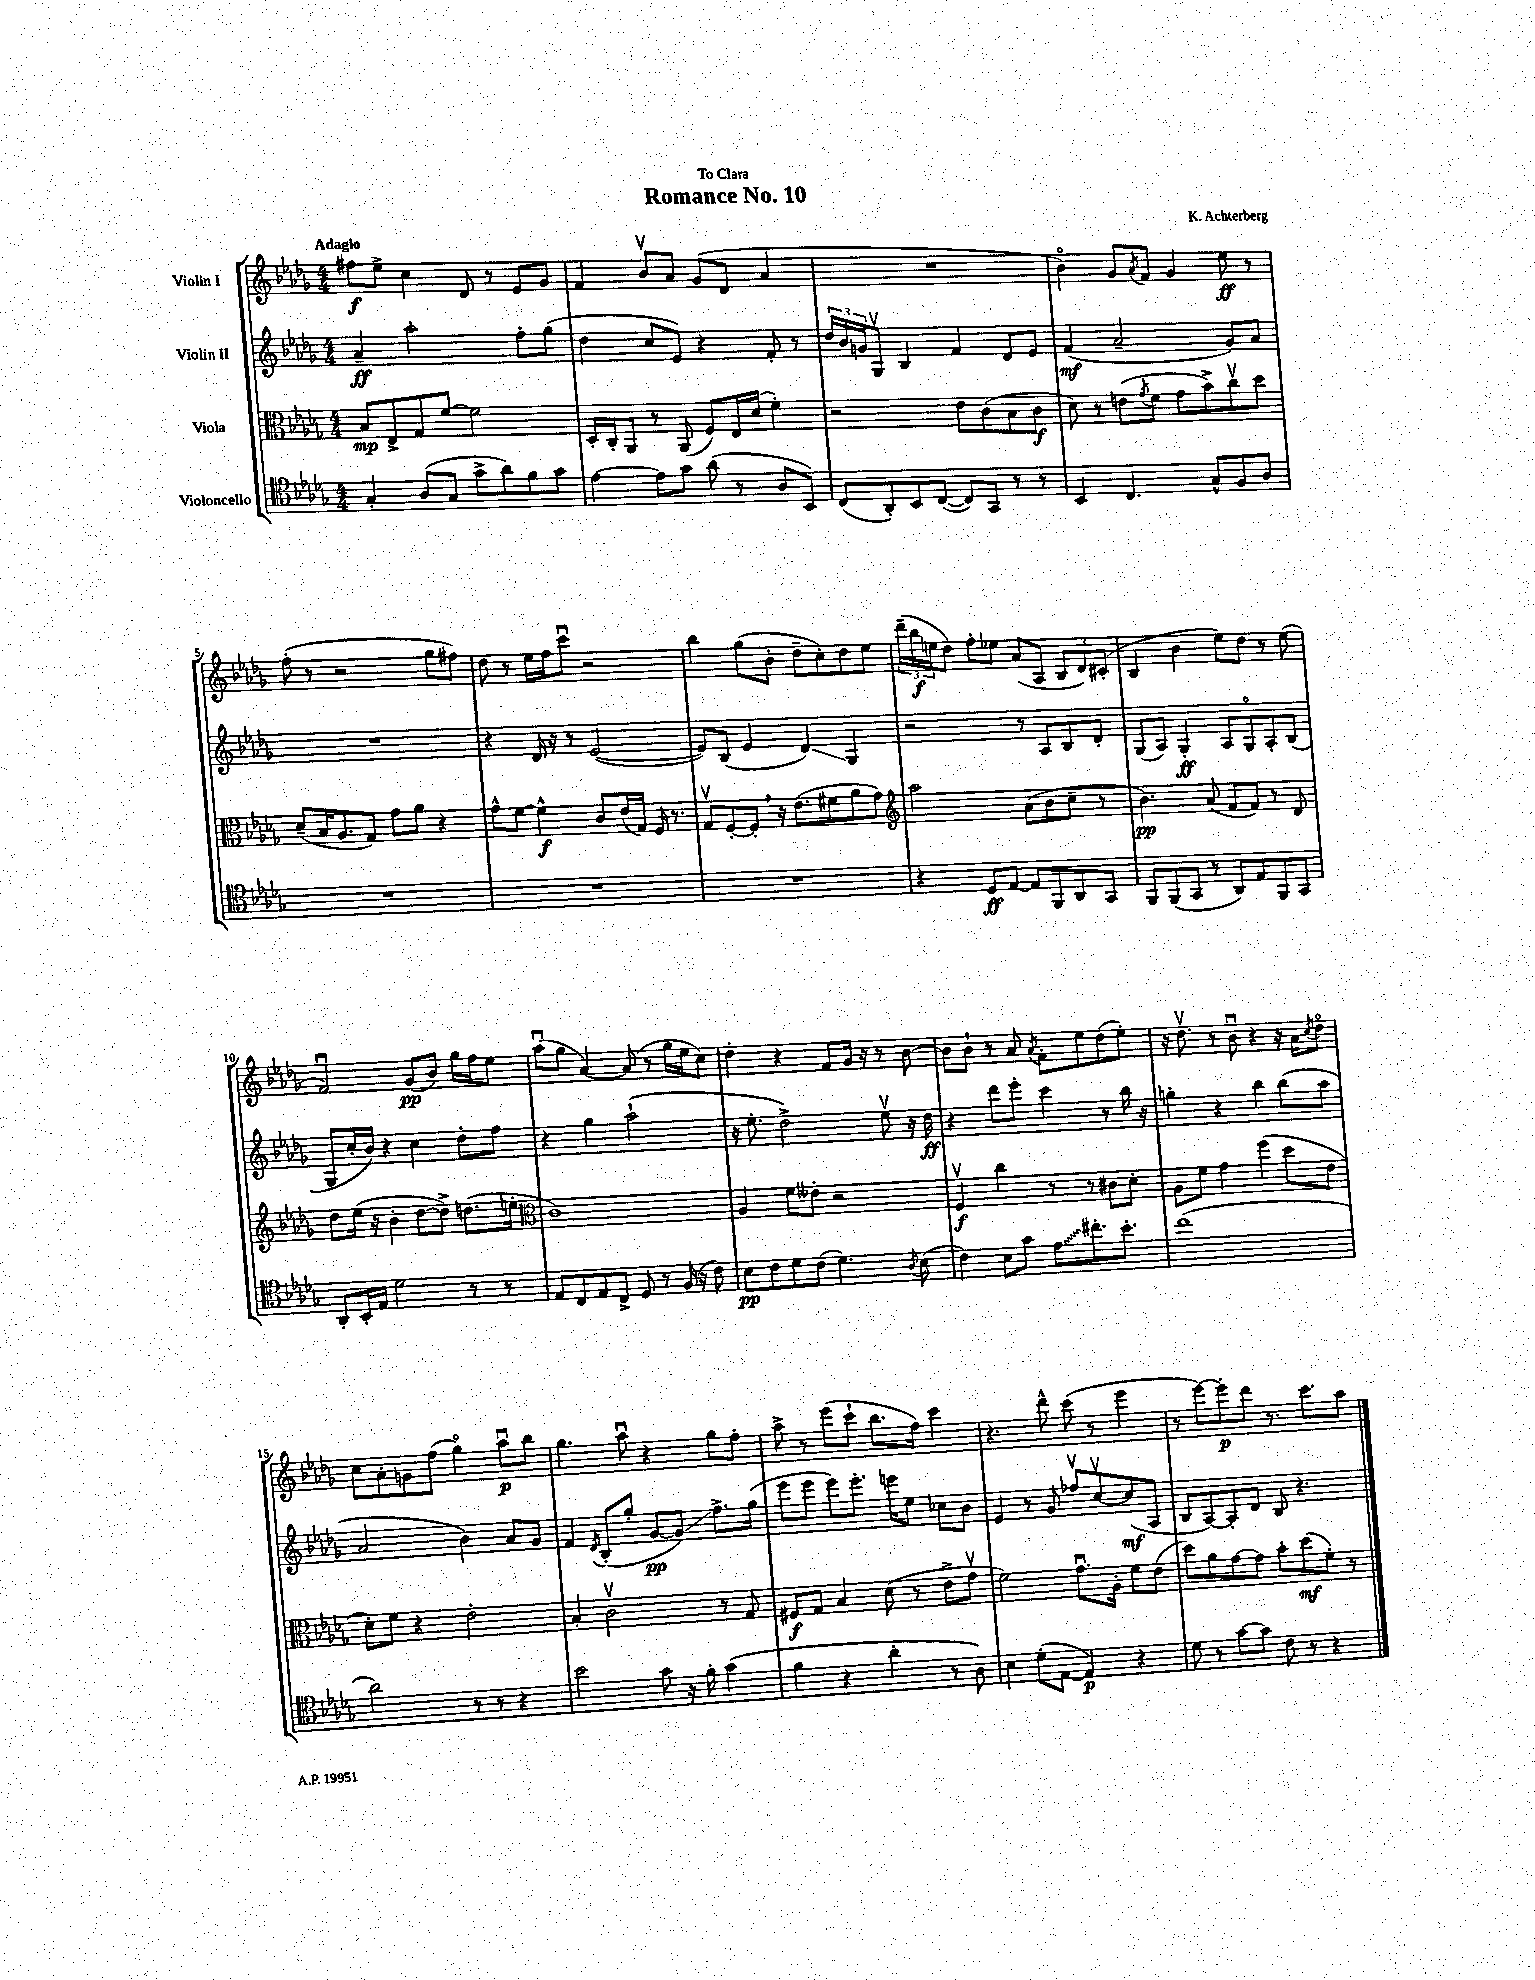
\header { title = "Romance No. 10" composer = "K. Achterberg" dedication = "To Clara" }
<<
\new StaffGroup <<
\new Staff = "s0" \with { instrumentName = "Violin I" } {
    \clef treble \key des \major \numericTimeSignature \time 4/4 \tempo "Adagio"
    fis''8\f ees''8-> c''4 des'8 r8 ees'8 ges'8 |
    f'4 bes'8\upbow aes'8 ges'8( des'8 aes'4 |
    R1 |
    bes'4\flageolet) ges'8 \acciaccatura { aes'8 } f'8 ges'4 ees''8\ff r8 |
    f''8-.( r8 r2 ges''8 fis''8) |
    des''8 r8 ees''16 f''16 c'''8\downbow r2 |
    bes''4 ges''8( bes'8-. des''8-- c''8-.) des''8 ees''8 |
    \tuplet 3/2 { des'''16--( bes''16\f e''16 } des''8) f''8-. ees''8 aes'8( aes8 \tuplet 3/2 { bes8 des'8) cis'8-.( } |
    bes4 bes'4 ees''8) des''8 r8 ees''8( |
    f'2\downbow) ges'8\pp( bes'8) ges''16 f''16 ees''8 |
    aes''8\downbow( ges''8 aes'4~) aes'8( r8 ges''16 ees''16 c''8) |
    des''4-. r4 f'8 ges'16 r16 r8 bes'8~ |
    bes'8 bes'8-! r8 aes'8 \acciaccatura { aes'8 } f'8-. ees''8 des''8( ees''8-.) |
    r16 des''8.\upbow r8 bes'8\downbow r4 r16 aes'16 \acciaccatura { c''8 } des''8\flageolet |
    c''8 aes'8-. g'8 f''8( ges''4\flageolet) aes''8\downbow\p bes''8 |
    ges''4. aes''8\downbow r4 ges''8 f''8-. |
    aes''8-> r8 ees'''8( c'''8-! bes''8. f''16) c'''4 |
    r4. des'''8-^ c'''8( r8 ees'''4 |
    r8 ees'''8~) ees'''8-.\p des'''8 r8. c'''8. aes''8 \bar "|." |
}
\new Staff = "s1" \with { instrumentName = "Violin II" } {
    \clef treble \key des \major \numericTimeSignature \time 4/4
    aes'4--\ff aes''2-. f''8-. ges''8( |
    des''4 c''8 ees'8) r4 f'8-. r8 |
    \tuplet 3/2 { des''16 bes'16 g'16 } ges8\upbow bes4 f'4 des'8 ees'8 |
    f'4\mf( aes'2-- ges'8) aes'8 |
    R1 |
    r4 des'16 r16 r8 ees'2~( |
    ees'8) bes8( ees'4 des'4\glissando) ges4 |
    r2 r8 aes8 bes8 des'8-. |
    ges8( aes8) ges4-.\ff aes8 ges8\flageolet aes8-. bes8( |
    ges8 c''16-. bes'16) r4 c''4 des''8-. f''8 |
    r4 ges''4 aes''2-!( |
    r16 ees''8.-. des''2->) ees''8\upbow r16 des''16\ff |
    r4 des'''8 ees'''8-. c'''4 r8 bes''16 r16 |
    g''4-. r4 bes''4 bes''8( aes''8 |
    aes'2 bes'4) aes'8 ges'8 |
    f'4 \acciaccatura { des'8 } bes8-.( ges''8-. ges'8~\pp ges'8\glissando) f''8.-> ges''16( |
    ees'''8 ees'''8 ees'''8) ees'''8.-. e'''16 ees''8 ces''8 bes'8 |
    ees'4 r8 ges'8 fes''8\upbow c''8~\upbow c''8\mf( aes8 |
    bes8 aes8~) aes8-. des'8 bes8 r4. \bar "|." |
}
\new Staff = "s2" \with { instrumentName = "Viola" } {
    \clef alto \key des \major \numericTimeSignature \time 4/4
    bes8\mp ees8-> ges8 f'8~ f'2 |
    des16-. c16-. aes,8 r8 aes,8( f8) ees16 des'16( f'4-.) |
    r2 ees'8 c'8( bes8 c'8\f |
    des'8) r8 e'8( \acciaccatura { ges'8 } f'8 ges'8 bes'8->) c''8\upbow des''8 |
    des'8--( bes16 aes8. ges8) ges'8 aes'8 r4 |
    ges'8-^ f'8~ f'4-^\f c'8 ees'16( ges16) f16 r8. |
    ges8\upbow f8~-. f8-. \breathe r16 ees'8.( fis'8 aes'8 ges'8) |
    \clef treble aes''2 aes'8( bes'8 c''8-- r8 |
    bes'4.\pp) aes'8( f'8 f'8) r8 des'8 |
    des''8 ees''16( r16 bes'4-. des''8~ des''8->) d''8.( e''16-. |
    \clef alto c'1) |
    aes4 f'8 eeses'8-. r2 |
    f4\upbow\f c''4 r8 r8 cis'8 des'8-. |
    aes8 f'8 ges'4 f''4( des''8 ees'8 |
    des'8-.) f'8 r4 ees'2-. |
    bes4-. c'2\upbow r8 ges8 |
    fis8\f ges8 bes4 des'8( r8 ees'8-> ges'8\upbow |
    f'2) ges'8.\downbow aes16-. f'8 ees'8( |
    des''8) aes'8 ges'8~ ges'8 bes'8-. des''8\mf( f'8-.) r8 \bar "|." |
}
\new Staff = "s3" \with { instrumentName = "Violoncello" } {
    \clef tenor \key des \major \numericTimeSignature \time 4/4
    ges4-. aes8( ges8 ges'8-> aes'8) f'8 ges'8 |
    ees'4~ ees'8 ges'8 aes'8( r8 aes8 bes,8) |
    c8( aes,8-.) bes,8 c8~( c8) ges,8 r8 r8 |
    bes,4 c4. ges8-^ f8 aes8 |
    R1 |
    R1 |
    R1 |
    r4 des8\ff ees8~ ees8 f,8 aes,8 ges,8 |
    f,8 f,8( ges,8 r8 aes,8) ees8 f,8 ges,8 |
    aes,8-. bes,16-. ees16 des'2 r8 r8 |
    ees8 c8 ees8 c8-> des8 r8 f16( r16 c'8) |
    bes8\pp c'8 des'8 c'8( des'4.) \acciaccatura { aes8 } bes8( |
    c'4) bes8 ges'8 \once \override Glissando.style = #'zigzag ees'8\glissando cis''8.-. bes'8.-. |
    c''1( |
    aes'2) r8 r8 r4 |
    bes'2 ges'8 r16 f'16-. ges'4( |
    f'4 r4 aes'4-. r8 aes8) |
    bes4 des'8-.( ees8~ ees4\p) r4 |
    des'8 r8 ges'8~ ges'8 c'8 r8 r4 \bar "|." |
}
>>
>>
